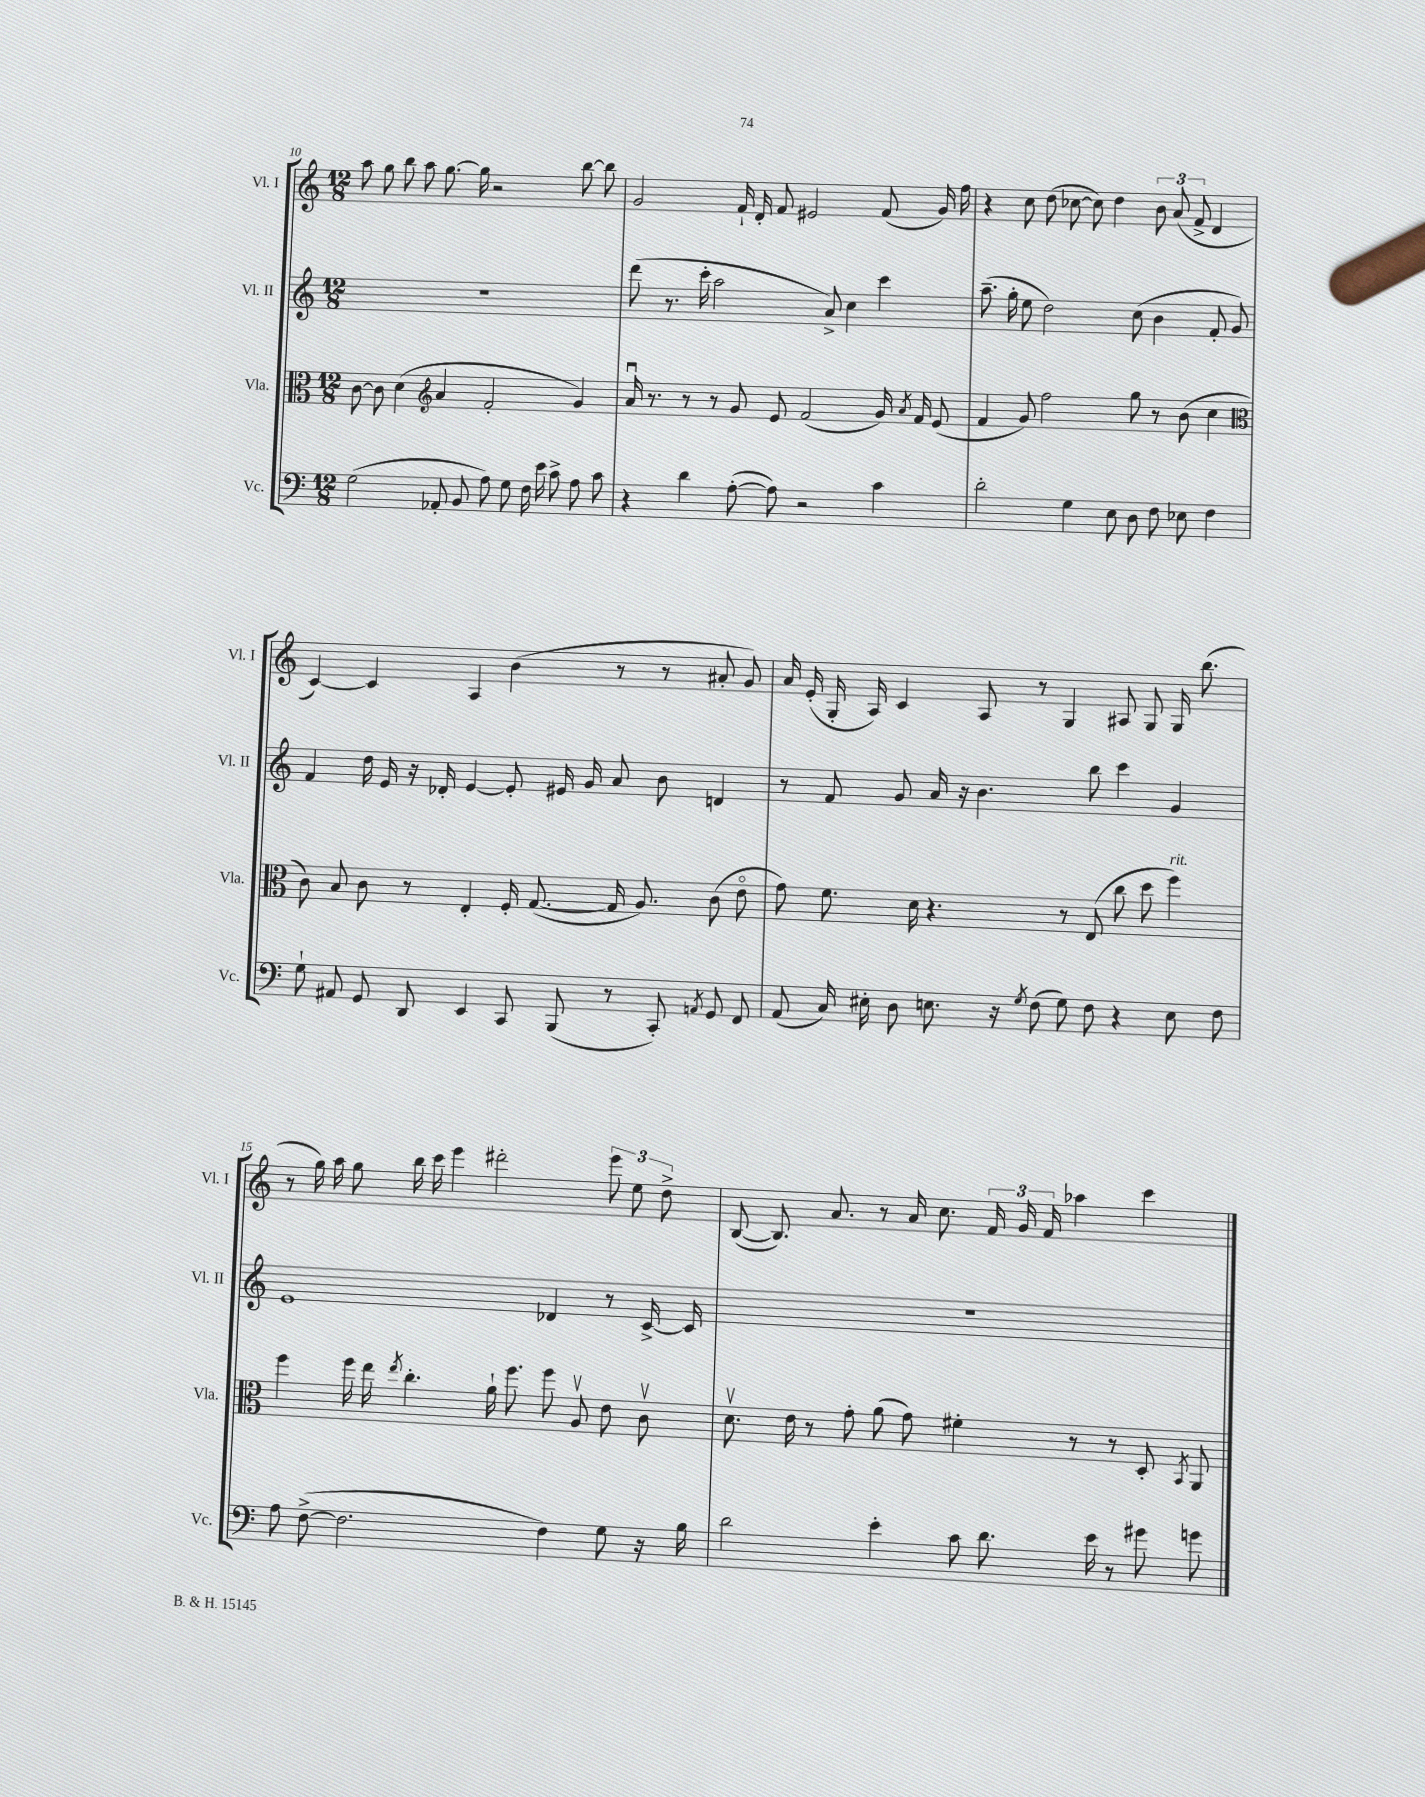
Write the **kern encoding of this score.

**kern	**kern	**kern	**kern
*part4	*part3	*part2	*part1
*staff4	*staff3	*staff2	*staff1
*I"Vc.	*I"Vla.	*I"Vl. II	*I"Vl. I
*I'Vc.	*I'Vla.	*I'Vl. II	*I'Vl. I
*clefF4	*clefC3	*clefG2	*clefG2
*k[]	*k[]	*k[]	*k[]
*M12/8	*M12/8	*M12/8	*M12/8
=10	=10	=10	=10
(2G\	[8c\	1.r	8aa\
.	8c\]	.	8gg\
.	(4d\	.	8bb\
.	.	.	8aa\
*	*clefG2	*	*
8AA-X'/	4a/	.	[8.gg\
8BB/	.	.	.
.	.	.	16gg\]
8A\)	2f'/	.	2r
8G\	.	.	.
16F\	.	.	.
16e\	.	.	.
8c^\	.	.	.
8A\	4g/)	.	[8bb\
8c\	.	.	8bb\]
=11	=11	=11	=11
4r	16au/	(8ddd\	2g/
.	8.r	.	.
.	.	8.r	.
4d\	8r	.	.
.	.	16ccc'\	.
.	8r	2aa\	.
([8A'\	8g/	.	16f`/
.	.	.	16d'/
8A\])	8e/	.	8f/
2r	(2f/	.	2e#X/
.	.	8a^/)	.
.	.	4cc\	.
4c\	16g/)	4ccc\	(8f/
.	8qa/	.	.
.	16f/	.	.
.	(8e/	.	16g/)
.	.	.	16ff\
=12	=12	=12	=12
2d'\	4f/	(8.aa~\	4r
.	.	16gg'\	.
.	8g/)	8ee\	8cc\
.	2ff\	2dd\)	(8dd\
4G\	.	.	[8cc-X\
.	.	.	8cc-\])
8E\	.	.	4dd\
8D\	8gg\	(8cc\	.
8F\	8r	4b\	12b\
.	.	.	(12a/
8E-X\	(8b\	.	.
.	.	.	12f^/
4F\	4cc\	8f'/	4d/
.	.	8g/)	.
!!LO:LB:g=z
=13	=13	=13	=13
*	*clefC3	*	*
8G`\	8c\)	4f/	[4c/)
8AA#X/	8B/	.	.
8GG/	8c\	16dd\	4c/]
.	.	16e/	.
8DD/	8r	16r	.
.	.	16d-X'/	.
4EE/	4E'/	[4e/	4A/
8CC/	16F'/	8e'/]	(4b\
.	([8.G/	.	.
(8BBB/	.	16e#X/	.
.	.	16g/	.
8r	16G/]	8a/	8r
.	8.A/)	.	.
8CC'/)	.	8b\	8r
8qAAn/	.	.	.
8GG/	(8c\	4dn/	8a#X'/
8FF/	8e\	.	8g/)
=14	=14	=14	=14
(8AA/	8g\)	8r	16a/
.	.	.	(16e'/
16C/)	8.f\	8f/	16G'/
16E#X'\	.	.	16A/)
8D\	.	8g/	4c/
.	16d\	.	.
8.En\	4.r	16a/	.
.	.	16r	.
.	.	4.b\	8A/
16r	.	.	.
8qG/	.	.	.
(8F\	.	.	8r
8G\)	8r	.	4G/
8F\	(8E/	8bb\	.
4r	8cc\	4ccc\	8A#X/
.	8dd\	.	8G/
!	!LO:TX:a:i:t=rit.	!	!
8E\	4ff\)	4g/	16G/
.	.	.	(8.bb\
8F\	.	.	.
!!LO:LB:g=z
=15	=15	=15	=15
8A\	4ff\	1e	8r
([8F^\	.	.	16gg\)
.	.	.	16aa\
2.F\]	16ff\	.	8gg\
.	16ee\	.	.
.	8qee/	.	.
.	4.cc'\	.	16bb\
.	.	.	16ccc\
.	.	.	4eee\
.	16a`\	.	2ddd#X'\
.	8.ff\	.	.
4F\)	8ff\	4d-X/	.
.	8Av/	.	.
8G\	8e\	8r	12eee\
.	.	.	12ee\
16r	8cv\	[16c^/	.
.	.	.	12dd^\
16B\	.	16c/]	.
=16	=16	=16	=16
2d\	8.dv\	1.r	([8B/
.	.	.	8.B/])
.	16e\	.	.
.	8r	.	.
.	.	.	8.a/
.	8g'\	.	.
4e'\	(8a\	.	8r
.	8g\)	.	16a/
.	.	.	8.cc\
8c\	4f#X'\	.	.
8.d\	.	.	24f/
.	.	.	24g/
.	.	.	24f/
.	8r	.	4aa-X\
16e\	.	.	.
8r	8r	.	.
8g#X\	8D'/	.	4ccc\
.	8qBB/	.	.
8gn\	8AA/	.	.
==	==	==	==
*-	*-	*-	*-
